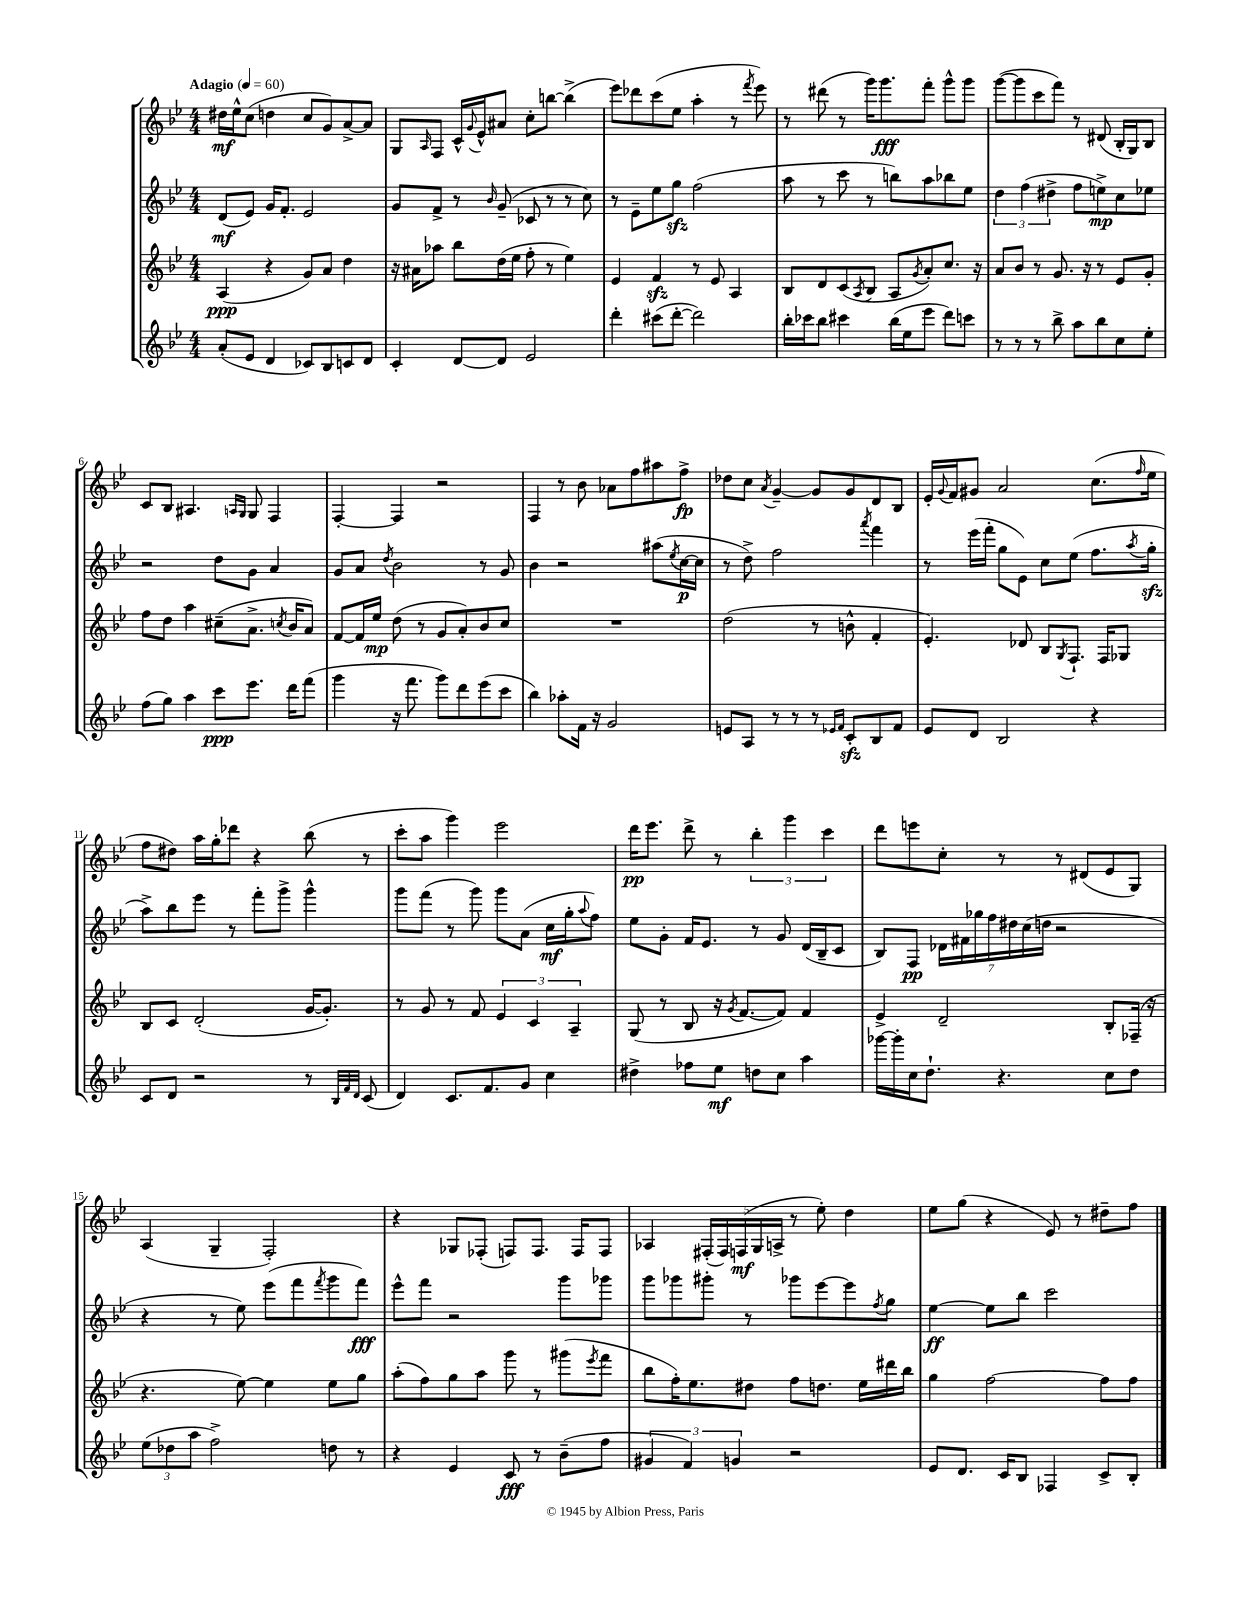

**kern	**kern	**kern	**kern
*staff4	*staff3	*staff2	*staff1
*clefG2	*clefG2	*clefG2	*clefG2
*k[b-e-]	*k[b-e-]	*k[b-e-]	*k[b-e-]
*M4/4	*M4/4	*M4/4	*M4/4
*MM60	*MM60	*MM60	*MM60
(8a'	(4A	(8d	16dd#
.	.	.	16ee-^^
8e-	.	8e-)	(8cc
4d	4r	16g	4dd
.	.	8.f'	.
8c-)	8g)	2e-	8cc
8B-	8a	.	8g)
8c	4dd	.	[8a^
8d	.	.	8a]
=	=	=	=
4c'	16r	8g	8G
.	16a#	.	.
.	.	.	16qqA
.	8aa-	8f^	8F
[8d	8bb-	8r	16c^^
.	.	.	8qqg
.	.	.	16e-^^
.	.	16qqb-	.
8d]	(16dd	(8g~	8a#
.	16ee-	.	.
2e-	8ff'	8c-	8cc'
.	8r	8r	[8bb
.	4ee-)	8r	(4bb^]
.	.	8cc)	.
=	=	=	=
4ddd'	4e-	8r	8eee-)
.	.	8e-~	8ddd-
(8ccc#	4f	8ee-	(8ccc
[8ddd'	.	8gg	8ee-
2ddd])	8r	(2ff	4aa'
.	8e-	.	.
.	4A	.	8r
.	.	.	8qfff
.	.	.	8eee-)
=	=	=	=
16bb-'	8B-	8aa	8r
16ccc-	.	.	.
8bb-	8d	8r	(8ddd#
4ccc#	(8c	8ccc	8r
.	8qA	.	.
.	8B-	8r	16ggg)
.	.	.	8.ggg
(16bb-	8A	8bb)	.
16ee-	.	.	.
.	8qg	.	.
8eee-	8a')	8aa	8fff'
8ddd)	8.cc	8bb-	8ggg^^
8ccc	.	8ee-	8ggg
.	16r	.	.
=	=	=	=
8r	8a	6dd	([8ggg
8r	8b-	.	8ggg]
.	.	(6ff	.
8r	8r	.	8ccc
.	.	6dd#^	.
8bb-^	8.g	.	8fff)
8aa	.	8ff	8r
.	16r	.	.
8bb-	8r	8ee^)	(8d#
8cc	8e-	8cc	16B-'
.	.	.	16G)
8ee-'	8g'	8ee-	8B-
=	=	=	=
(8ff	8ff	2r	8c
8gg)	8dd	.	8B-
4aa	4aa	.	4.A#
8ccc	(8cc#~	8dd	.
.	.	.	16qqA
.	.	.	16qqG
8.eee-	8.a^	8g	8G
.	.	4a	4F
.	8qcc	.	.
16ddd	16b-	.	.
(8fff	8a)	.	.
=	=	=	=
4ggg	[8f	8g	[4F'
.	16f]	8a	.
.	16ee-	.	.
.	.	8qdd	.
16r	(8dd	2b-	4F]
8.fff	.	.	.
.	8r	.	.
8ggg)	8g	.	2r
8ddd	8a')	.	.
(8eee-	8b-	8r	.
8ccc	8cc	8g	.
=	=	=	=
4bb-)	1r	4b-	4F
8aa-'	.	2r	8r
16f	.	.	8b-
16r	.	.	.
2g	.	.	8a-
.	.	.	8ff
.	.	(8aa#	8aa#
.	.	8qee-	.
.	.	[16cc	8ff^
.	.	16cc]	.
=	=	=	=
8e	(2dd	8r	8dd-
8A	.	8dd^)	8cc
.	.	.	8qa
8r	.	2ff	[4g~
8r	.	.	.
8r	8r	.	8g]
16qqe-	.	.	.
16qqf	.	.	.
8c'	8b^^	.	8g
.	.	8qaaa	.
8B-	4f'	4fff	8d
8f	.	.	8B-
=	=	=	=
8e-	4.e-')	8r	16e-'
.	.	.	8qqg
.	.	.	16f
8d	.	(16eee-	8g#
.	.	16fff'	.
2B-	.	8gg	2a
.	8d-	8e-)	.
.	8B-	8cc	.
.	8qG	.	.
.	8.F`	(8ee-	.
4r	.	8.ff	(8.cc
.	16F	.	.
.	8G-	.	.
.	.	8qaa	16qqff
.	.	16gg'	16ee-
=	=	=	=
8c	8B-	8aa^)	8ff
8d	8c	8bb-	8dd#)
2r	(2d'	8eee-	16aa
.	.	.	16gg'
.	.	8r	8ddd-
.	.	8fff'	4r
.	.	8ggg^	.
8r	[16g	4ggg^^	(8bb-
.	8.g'])	.	.
32qqB-	.	.	.
32qqf	.	.	.
32qqd	.	.	.
(8c	.	.	8r
=	=	=	=
4d)	8r	8ggg	8ccc'
.	8g	(8fff	8aa
8.c	8r	8r	4ggg)
.	8f	8ggg)	.
8.f	.	.	.
.	6e-	8ggg	2eee-
8g	.	(8a	.
.	6c	.	.
4cc	.	16cc	.
.	.	16gg'	.
.	6A~	.	.
.	.	8qqaa	.
.	.	8ff)	.
=	=	=	=
4dd#^	(8G	8ee-	16ddd
.	.	.	8.eee-
.	8r	8g'	.
8ff-	8B-	16f	8ddd^
.	.	8.e-	.
8ee-	16r	.	8r
.	8qg	.	.
.	[8.f	.	.
8dd	.	8r	6bb-'
8cc	8f])	8g	.
.	.	.	6ggg
4aa	4f	(16d	.
.	.	16B-~	.
.	.	.	6ccc
.	.	8c	.
=	=	=	=
[16ggg-	4e-^	8B-)	8ddd
16ggg-']	.	.	.
16cc	.	8F	8eee
8.dd`	.	.	.
.	2d~	28d-	8cc'
.	.	28f#	.
.	.	28gg-	.
.	.	28ff	.
4.r	.	.	8r
.	.	28dd#	.
.	.	(28cc	.
.	.	28dd	.
.	.	2r	8r
.	.	.	(8d#
8cc	8B-'	.	8e-
8dd	(16F-~	.	8G)
.	16r	.	.
=	=	=	=
(12ee-	4.r	4r	(4A
12dd-	.	.	.
12aa	.	.	.
2ff^)	.	8r	4G~
.	[8ee-)	8ee-)	.
.	4ee-]	(8eee-	2F')
.	.	8fff	.
.	.	8qfff	.
8dd	8ee-	8ggg	.
8r	8gg	8fff)	.
=	=	=	=
4r	(8aa'	8eee-^^	4r
.	8ff)	8fff	.
4e-	8gg	2r	8G-
.	8aa	.	(8F-'
8c	8ggg	.	8F)
8r	8r	.	8.F
(8b-~	(8ggg#	8ggg	.
.	.	.	16F
.	8qeee-	.	.
8ff	8fff	8ggg-	8F
=	=	=	=
6g#	8bb-	8ggg	4A-
.	16ff')	8ggg-	.
6f)	.	.	.
.	8.ee-	.	.
.	.	8ggg#'	(20F#'
.	.	.	20F#)
6g	.	.	.
.	.	.	(20F
.	8dd#	8r	.
.	.	.	20G
.	.	.	20A^
2r	8ff	8ggg-	8r
.	8.dd	[8eee-	8ee-')
.	.	8eee-]	4dd
.	16ee-	.	.
.	.	8qff	.
.	16ddd#	8gg	.
.	16bb-	.	.
=	=	=	=
8e-	4gg	[4ee-	8ee-
8.d	.	.	(8gg
.	[2ff	8ee-]	4r
16c	.	.	.
8B-	.	8bb-	.
4F-	.	2ccc	8e-)
.	.	.	8r
8c^	8ff]	.	8dd#~
8B-'	8ff	.	8ff
==	==	==	==
*-	*-	*-	*-
